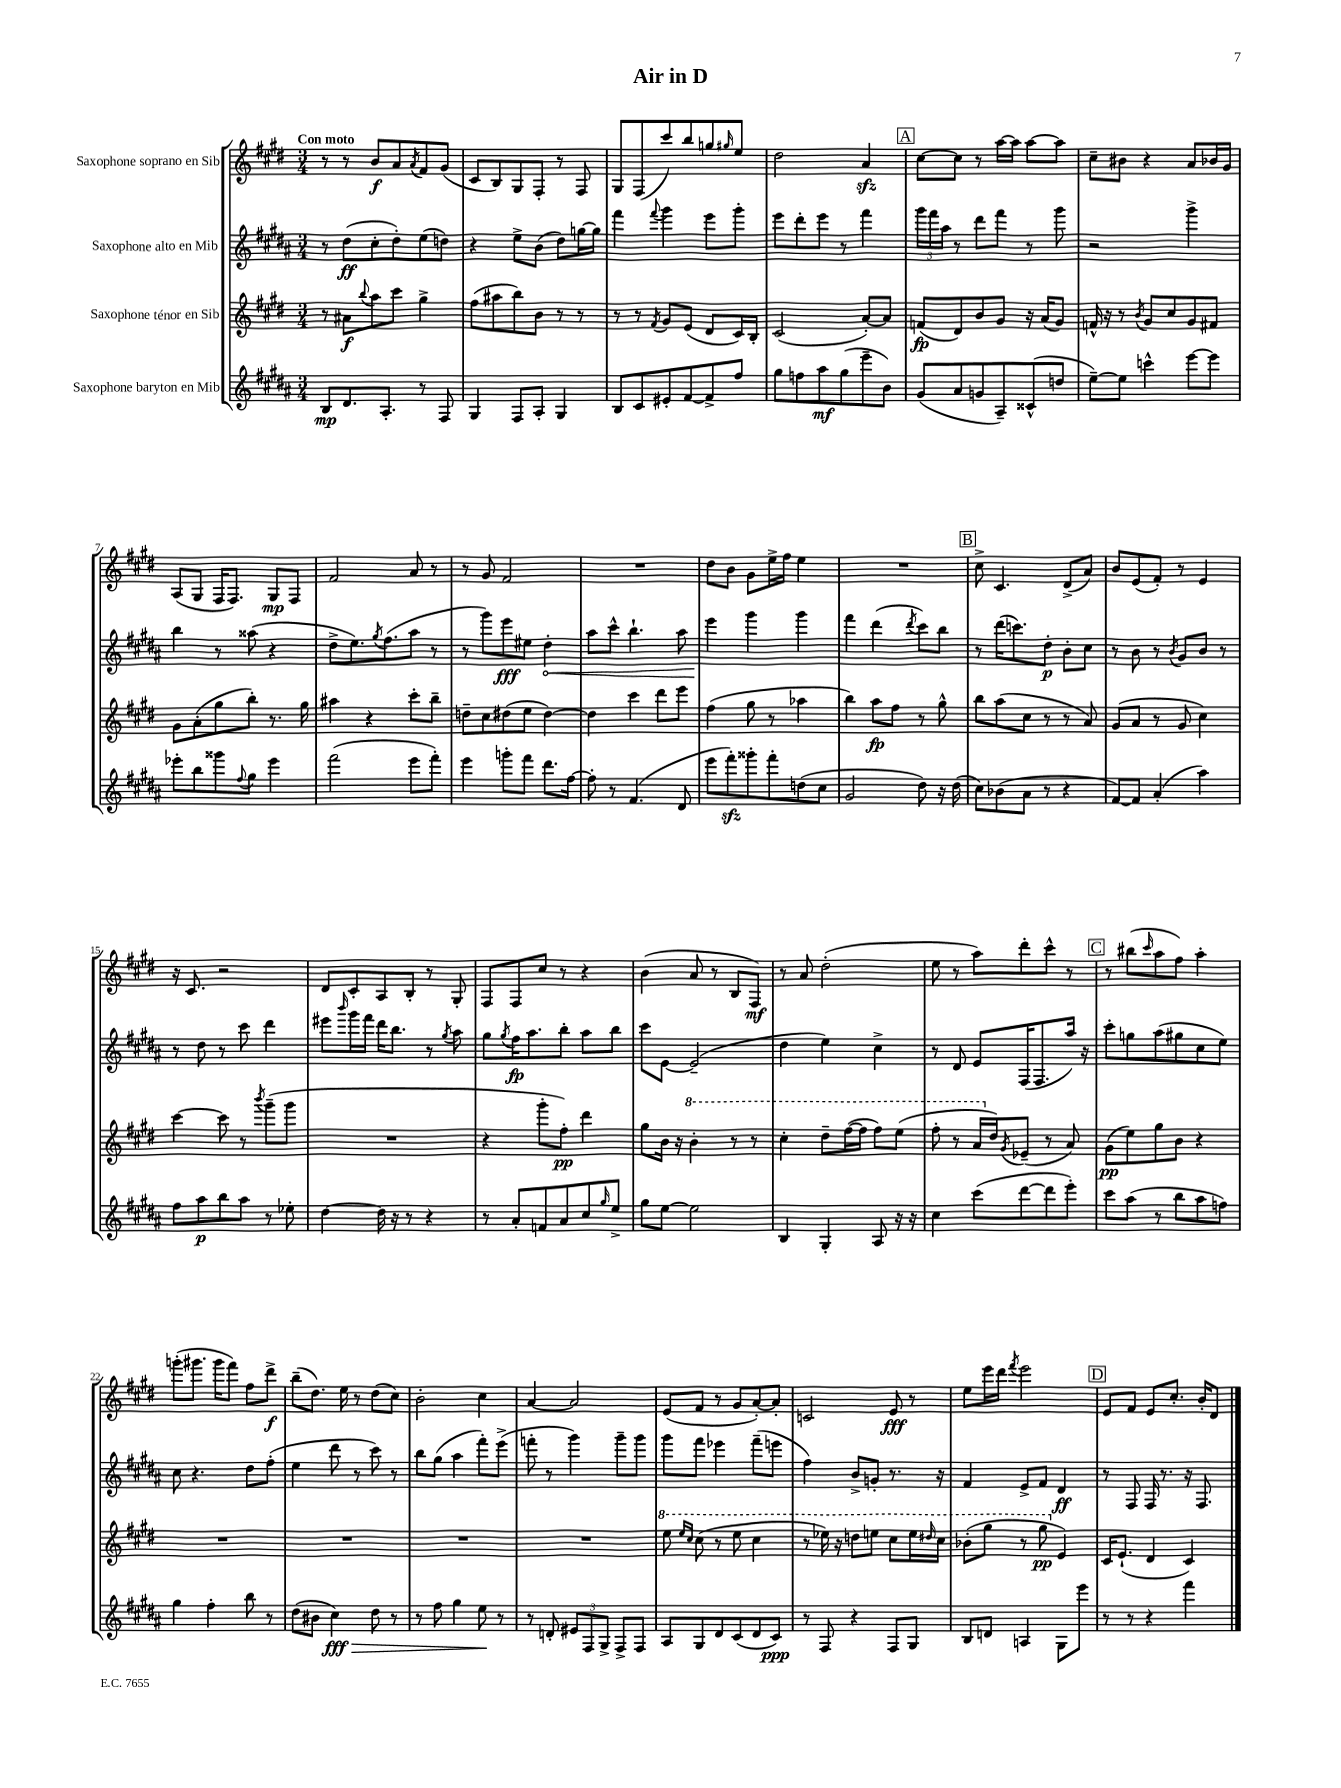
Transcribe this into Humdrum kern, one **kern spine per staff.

**kern	**kern	**kern	**kern
*staff4	*staff3	*staff2	*staff1
*clefG2	*clefG2	*clefG2	*clefG2
*k[f#c#g#d#a#]	*k[f#c#g#d#]	*k[f#c#g#d#a#]	*k[f#c#g#d#]
*M3/4	*M3/4	*M3/4	*M3/4
8B	8r	8r	8r
8.d#	8a#	(8dd#	8r
.	8qqbb	.	.
.	8aa	8cc#'	8b
8.A#'	.	.	.
.	8ccc#	8dd#')	8a
.	.	.	8qa
8r	4gg#^	(8ee	8f#
8F#	.	8dd)	(8g#
=	=	=	=
4G#	(8ff#	4r	8c#
.	8aa#	.	8B)
8F#	8bb)	8ee^	8G#
8A#'	8b	(8b	8F#'
4G#	8r	8dd#)	8r
.	8r	[16gg	8F#
.	.	16gg]	.
=	=	=	=
8B	8r	4fff#	8G#
8c#	8r	.	(8F#
.	8qf#	8qqfff#	.
8e#'	8g#	4ggg#	8ccc#)
[8f#	(8e	.	8bb
8f#^]	8d#	8eee	8gg
.	.	.	16qqgg#
8ff#	16c#)	8ggg#'	8ee
.	16B'	.	.
=	=	=	=
8gg#	(2c#	8eee	2dd#
8ff	.	8ddd#'	.
8aa#	.	8eee	.
(8gg#	.	8r	.
8eee~	[8a')	4fff#	4a
8b)	8a]	.	.
=	=	=	=
(8g#	(8f	24ggg#	[8cc#
.	.	24fff#	.
.	.	24aa#	.
8a#	8d#)	8r	8cc#]
8g	8b	8ddd#	8r
8A#~)	8g#	8fff#	[16aa
.	.	.	16aa]
(8c##^^	16r	8r	[8aa
.	(16a	.	.
8dd	8g#)	8ggg#	8aa]
=	=	=	=
[8ee~)	16f^^	2r	8cc#~
.	16r	.	.
8ee]	8r	.	8b#
.	8qb	.	.
4ccc^^	8g#	.	4r
.	8cc#	.	.
[8eee	8g#	4ggg#^	8a
8eee]	8f#	.	16b-
.	.	.	16g#
=	=	=	=
8eee-'	8g#	4bb	(8A
8bb	(8a'	.	8G#
8ggg##	8gg#	8r	16F#
.	.	.	8.F#)
8qqff#	.	.	.
8gg#	8bb')	(8aa##	.
4eee-	8.r	4r	8G#
.	.	.	8F#
.	16gg#	.	.
=	=	=	=
(2fff#	4aa#	8dd#^	2f#
.	.	8.ee)	.
.	4r	.	.
.	.	8qgg#	.
.	.	(8.ff#	.
8eee	8ccc#'	8aa#	8a
8fff#')	8bb~	8r	8r
=	=	=	=
4eee	8dd~	8r	8r
.	8cc#	8ggg#)	8g#
8ggg'	(8dd#	8eee	2f#
8fff#	8ee	8ee#	.
8.ddd#	[4dd#)	4dd#'	.
[16ff#	.	.	.
=	=	=	=
8ff#']	4dd#]	8aa#	2.r
8r	.	8ccc#^^	.
(4.f#	4ccc#	4.bb`	.
.	8ddd#	.	.
8d#	8eee	8aa#	.
=	=	=	=
8eee	(4ff#	4eee	8dd#
8fff#')	.	.	8b
8ggg##'	8gg#	4ggg#	8g#
8fff#'	8r	.	16ee^
.	.	.	16ff#
(8dd	4aa-	4ggg#	4ee
8cc#	.	.	.
=	=	=	=
2g#	4bb)	4fff#	2.r
.	8aa	(4ddd#	.
.	8ff#	.	.
.	.	8qddd#	.
8dd#)	8r	8ccc#)	.
16r	8gg#^^	8bb	.
(16dd#	.	.	.
=	=	=	=
8cc#)	8bb	8r	8cc#^
(8b-	(8aa	(16ddd#	4.c#
.	.	8.ccc)	.
8a#	8cc#	.	.
8r	8r	8dd#'	.
4r	8r	8b'	(8d#^
.	8a)	8cc#	8a)
=	=	=	=
[8f#)	(8g#	8r	8b
8f#]	8a	8b	(8e
(4a#'	8r	8r	8f#')
.	.	8qb	.
.	8g#	8g#	8r
4aa#)	4cc#)	8b	4e
.	.	8r	.
=	=	=	=
8ff#	[4ccc#	8r	16r
.	.	.	8.c#
8aa#	.	8dd#	.
8bb	8ccc#]	8r	2r
8aa#	8r	8ccc#	.
.	8qbbb	.	.
8r	(8ggg#~	4ddd#	.
8ee-'	8ggg#	.	.
=	=	=	=
[4dd#	2.r	8eee#	8d#
.	.	16qqbbb	.
.	.	16ggg#	8c#'
.	.	16fff#	.
16dd#]	.	16ddd#	8A
16r	.	8.bb	.
8r	.	.	8B'
4r	.	8r	8r
.	.	8qgg#	.
.	.	8aa#	8G#'
=	=	=	=
8r	4r	8gg#	8F#
.	.	8qgg#	.
8a#'	.	16ff#	8F#
.	.	8.aa#	.
8f	8ggg#'	.	8cc#
8a#	8ff#')	8bb'	8r
8cc#	4ddd#	8aa#	4r
16qqgg#	.	.	.
8ee^	.	8bb	.
=	=	=	=
8gg#	8gg#	8ccc#	(4b
[8ee	16b	[8e	.
.	16r	.	.
2ee]	4bb'	(2e~]	8a
.	.	.	8r
.	8r	.	8B
.	8r	.	8F#)
=	=	=	=
4B	4ccc#'	4dd#	8r
.	.	.	8a
4G#'	8ddd#~	4ee)	(2dd#'
.	([16fff#	.	.
.	16fff#]	.	.
8A#	8fff#)	4cc#^	.
16r	(8eee	.	.
16r	.	.	.
=	=	=	=
4cc#	8fff#'	8r	8ee
.	8r	8d#	8r
(8ccc#	16aa	8e	8aa)
.	16dd#)	.	.
.	8qg#	.	.
[8ddd#	(8e-~	(16F#	8ddd#'
.	.	8.F#	.
8ddd#]	8r	.	8ccc#^^
8eee')	8a)	16aa#)	8r
.	.	16r	.
=	=	=	=
8ccc#	(8g#	8ccc#'	8r
(8aa#	8ee)	8gg	(8bb#
.	.	.	16qqccc#
8r	8gg#	(8aa#	8aa
8bb	8b	8gg#	8ff#)
8aa#	4r	8cc#	4aa'
8ff)	.	8ee)	.
=	=	=	=
4gg#	2.r	8cc#	(8ggg'
.	.	4.r	8.ggg#
4ff#'	.	.	.
.	.	.	16ggg#
.	.	.	8fff#)
8bb	.	8dd#	8ff#
8r	.	(8ff#'	8ddd#^
=	=	=	=
(8dd#	2.r	4ee	(8bb~
8b#	.	.	8.dd#)
4cc#)	.	8ddd#	.
.	.	.	16ee
.	.	8r	8r
8dd#	.	8ccc#)	(8dd#
8r	.	8r	8cc#)
=	=	=	=
8r	2.r	8bb	2b'
8ff#	.	(8gg#	.
4gg#	.	4aa#	.
8ee	.	8fff#')	4cc#
8r	.	(8eee^	.
=	=	=	=
8r	2.r	8fff'	[4a
8d'	.	8r	.
12e#	.	4ggg#)	2a]
12F#	.	.	.
12G#^	.	.	.
8F#^	.	8ggg#~	.
8F#	.	8ggg#	.
=	=	=	=
8A#	8eee	8ggg#	(8e
.	16qqeee	.	.
.	16qqccc#	.	.
8G#	(8ccc#	8fff#	8f#
8d#	8r	4eee-	8r
(8c#	8eee	.	8g#
8d#	4ccc#	(8fff#~	[8a')
8c#)	.	8eee	8a']
=	=	=	=
8r	8r	4ff#)	2c
8F#	16eee-)	.	.
.	16r	.	.
4r	8ddd	8b^	.
.	8eee	8g'	.
8F#	8ccc#	8.r	8e
8G#	16eee	.	8r
.	16qqddd#	.	.
.	16ccc#	16r	.
=	=	=	=
8B	(8bb-'	4f#	8ee
8d	8ggg#	.	16eee
.	.	.	16ddd#
.	.	.	8qfff#
4A	8r	8e^	2eee
.	8ggg#	8f#	.
8G#	4e)	4d#	.
8eee	.	.	.
=	=	=	=
8r	16c#	8r	8e
.	(8.e`	.	.
8r	.	8F#	8f#
4r	4d#	16F#	8e
.	.	8.r	.
.	.	.	8.cc#'
4fff#	4c#)	16r	.
.	.	8.F#	16b'
.	.	.	8d#
==	==	==	==
*-	*-	*-	*-
